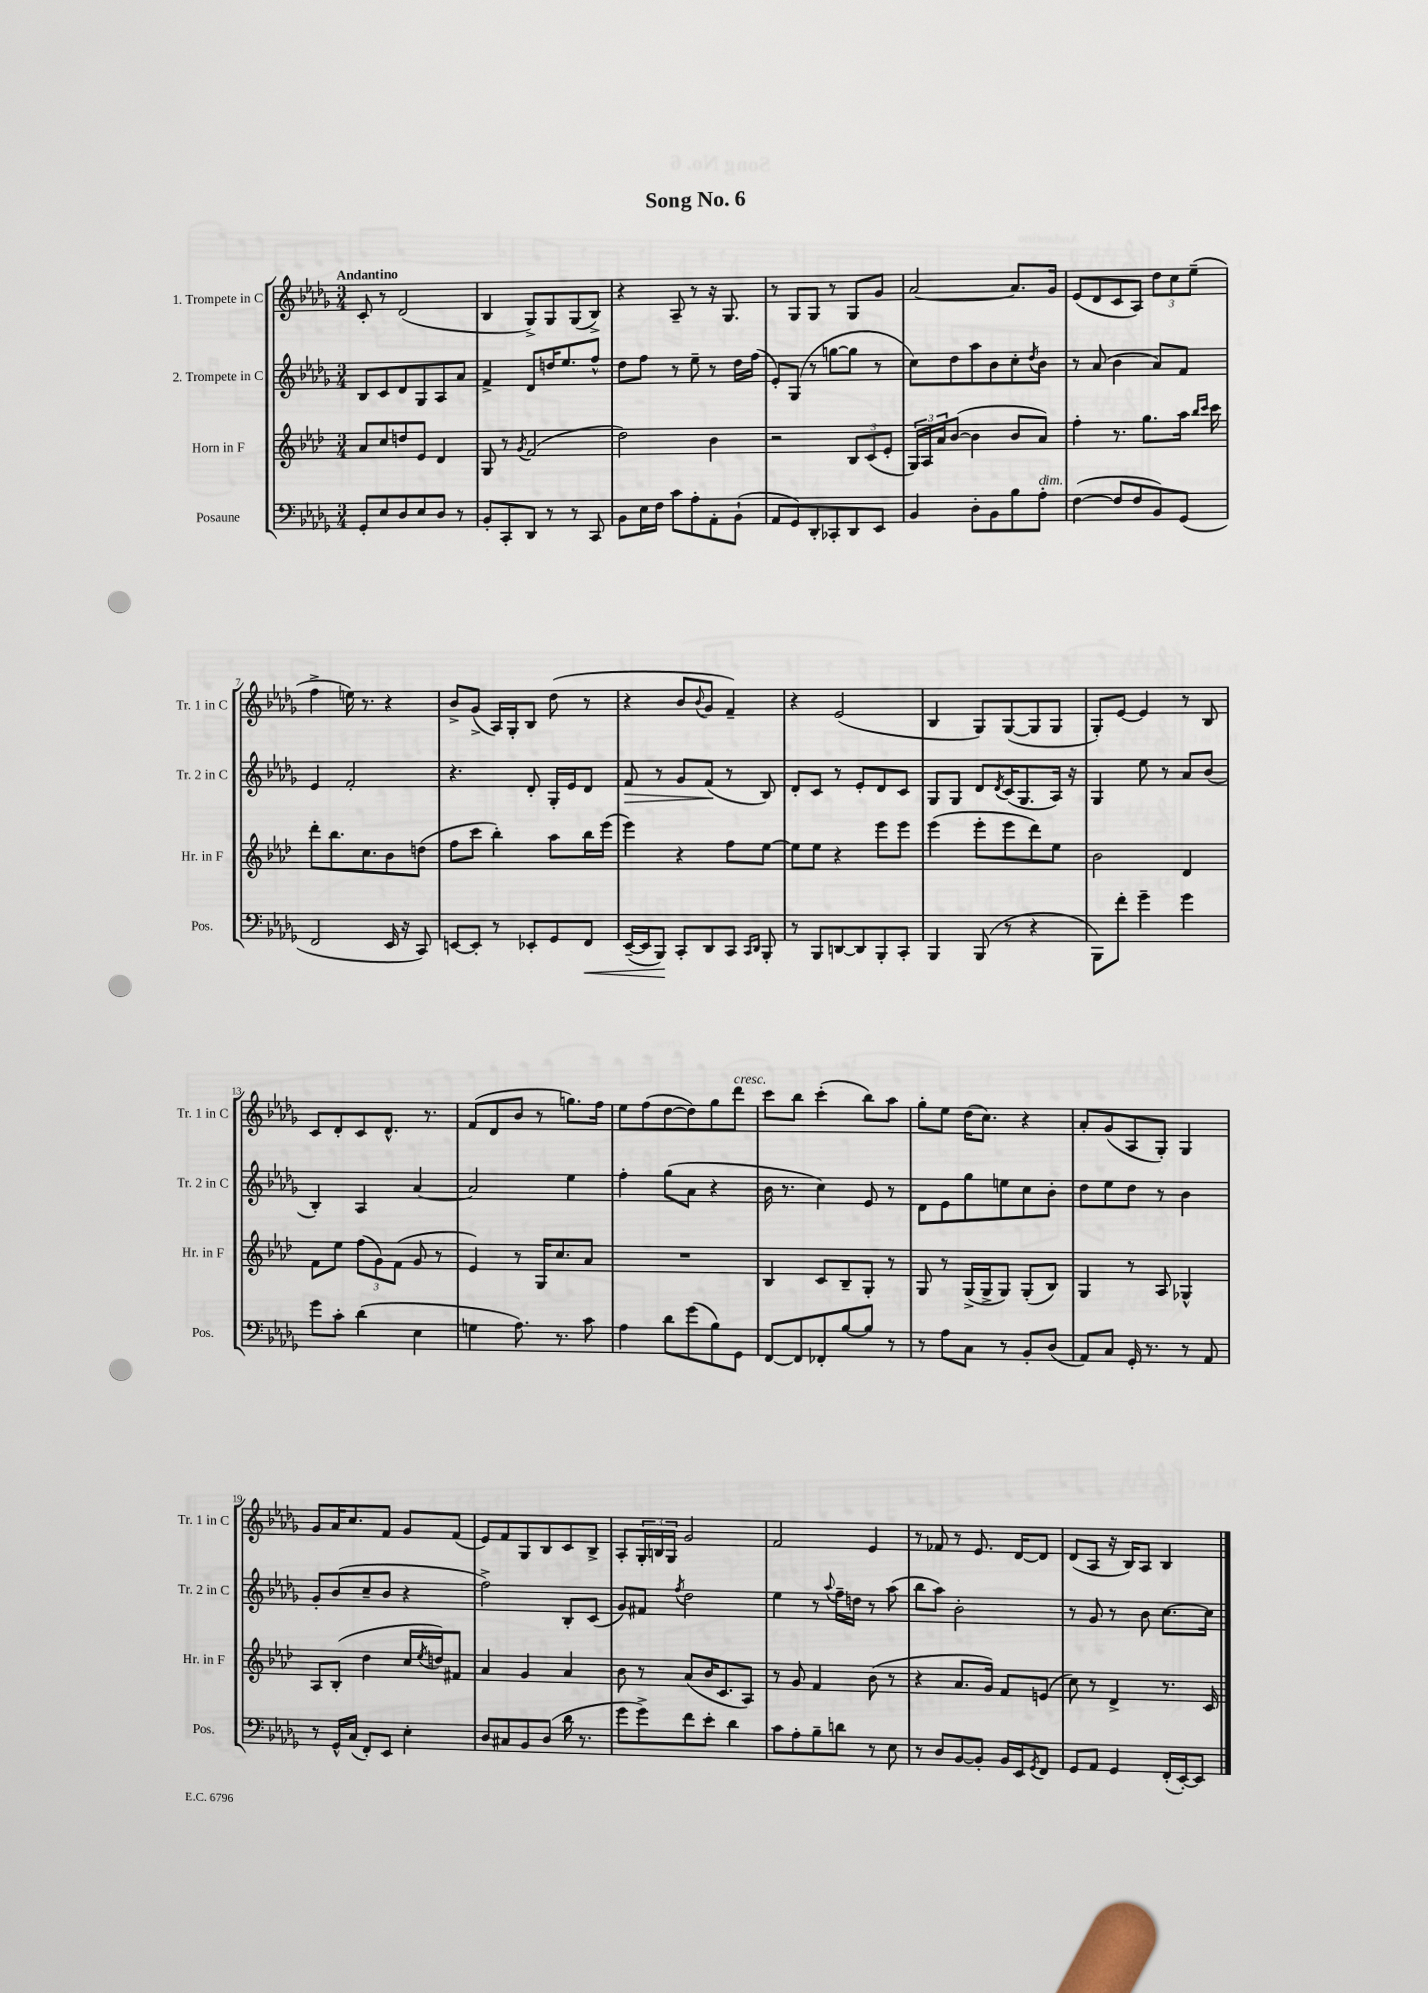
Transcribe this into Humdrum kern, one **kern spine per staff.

**kern	**kern	**kern	**kern
*staff4	*staff3	*staff2	*staff1
*clefF4	*clefG2	*clefG2	*clefG2
*k[b-e-a-d-g-]	*k[b-e-a-d-]	*k[b-e-a-d-g-]	*k[b-e-a-d-g-]
*M3/4	*M3/4	*M3/4	*M3/4
8GG-'/L	8a-/L	8B-/L	8c'/
8E-/	8cc/	8c/	8r
8D-/	8dd/	8d-/	(2d-/
8E-/	8e-/J	8G-/	.
8D-/J	4d-/	8A-/	.
8r	.	8a-/J	.
=	=	=	=
8BB-'/L	8G/	4f^/	4B-/
8CC'/	8r	.	.
.	8qg/	.	.
8DD-/J	(2f/	8d-/L	8G-^/L)
8r	.	16dd/K	8G-/
.	.	8.ee-/	.
8r	.	.	(8G-/
8CC/	.	8ff^^/J	8B-^/J)
=	=	=	=
8BB-\L	2dd-\)	8dd-\L	4r
16E-\L	.	8ff\J	.
16F\JJ	.	.	.
8c\L	.	8r	8A-~/
8A-'\	.	8ee-~\	8r
8AA-'\	4b-\	8r	16r
.	.	.	8.G-/
(8BB-`\J	.	16dd-\LL	.
.	.	(16ff\JJ	.
=	=	=	=
8AA-/L	2r	8e-'/L)	8r
8GG-/)	.	(8G-/J	8G-/L
8DD-'/	.	8r	8G-/J
8CC-'/	.	[8gg\L	8r
8DD-/	12B-/L	8gg\]J	8G-/L
.	(12c/	.	.
8EE-/J	.	8r	8g-/J
.	12e-'/J	.	.
=	=	=	=
4BB-/	24G/LL)	8cc\L)	[2a-/
.	24A-/	.	.
.	24a-/J	.	.
.	([8b-/J	8dd-\	.
8D-'\L	4b-\]	8aa-\	.
8BB-\	.	8b-\	.
8B-\	8b-/L	8cc'\	8.a-/]L
.	.	8qdd-/	.
8A-'\J	8a-/J)	8b-\J	.
.	.	.	16g-/Jk
=	=	=	=
([4F\	4ff'\	8r	(8e-/L
.	.	(8a-/	8d-/
8F/]L	8.r	4b-\	8c/
8F/	.	.	8A-/J)
.	8.gg\L	.	.
8BB-/)	.	8a-/L)	12dd-\L
.	.	.	12cc\
(8GG-/J	16aa-\Jk	8f/J	.
.	.	.	(12ee-~\J
.	16qqbb-/LL	.	.
.	16qqccc/JJ	.	.
.	16ccc\	.	.
=	=	=	=
2FF/	8ddd-'\L	4e-/	4ff^\
.	8.bb-\	.	.
.	.	2f'/	16ee\)
.	8.cc\	.	8.r
16EE-/	8b-\	.	4r
16r	.	.	.
8CC/)	(8dd\J	.	.
=	=	=	=
[8EE/L	8ff\L	4.r	8b-^/L
8EE'/]J	8ccc\J	.	(8g-^/J
8r	4bb-'\)	.	16A-/LL)
.	.	.	16G-'/J
8EE-'/L	.	8d-'/	8B-/J
8GG-/	8aa-\L	16G-'/LL	(8dd-\
.	.	16e-/J	.
8FF/J	16bb-\L	8d-/J	8r
.	(16eee-\JJ	.	.
=	=	=	=
([16EE-~/LL	4eee-\)	8f/	4r
16EE-/]J	.	.	.
8BBB-/J)	.	8r	.
8CC'/L	4r	8g-/L	8b-/L
.	.	.	8qqb-/
8DD-/	.	(8f/J	8g-/J
8CC/J	8ff\L	8r	4f~/)
16qqCC/LL	.	.	.
16qqDD-/JJ	.	.	.
8BBB-'/	[8ee-\J	8B-/)	.
=	=	=	=
8r	8ee-\]L	8d-'/L	4r
8BBB-/L	8ee-\J	8c/J	.
[8DD/	4r	8r	(2e-/
8DD/]	.	8e-'/L	.
8BBB-'/	8eee-\L	8d-/	.
8CC'/J	8eee-\J	8c/J	.
=	=	=	=
4BBB-/	(4eee-\	8G-/L	4B-/
.	.	8G-/J	.
(8BBB-/	8eee-'\L	8d-/L	8G-/L)
.	.	8qd-/	.
8r	8eee-\	(16c/K	([8G-/
.	.	8.G-/	.
4r	8ddd-\)	.	8G-/]
.	8ee-\J	16A-/Jk)	8G-/J
.	.	16r	.
=	=	=	=
8BBB-\L)	2b-\	4G-/	8G-'/L)
8f'\J	.	.	[8e-/J
4g-~\	.	8ee-\	4e-/]
.	.	8r	.
4g-\	4d-/	8a-/L	8r
.	.	(8b-/J	8B-/
=	=	=	=
8g-\L	8f\L	4B-'/)	8c/L
8c'\J	8ee-\J	.	8d-'/
(4d-\	(12ff\L	4A-/	8c/
.	12g\)	.	.
.	.	.	8.d-^^/J
.	(12f\J	.	.
4E-\	8g/	[4a-/	.
.	.	.	8.r
.	8r	.	.
=	=	=	=
4G\	4e-/)	2a-/]	(8f/L
.	.	.	8d-/
8.A-\)	8r	.	8b-/J
.	16G/LK	.	8r
8.r	8.cc/	.	.
.	.	4ee-\	8.gg\L)
8c\	8a-/J	.	.
.	.	.	16ff\Jk
=	=	=	=
4A-\	2.r	4ff'\	8ee-\L
.	.	.	(8ff\
8d-\L	.	(8gg-\L	[8dd-\
(8g-\	.	8a-\J	8dd-\])
8B-\)	.	4r	8gg-\
8GG-\J	.	.	8ddd-\J
=	=	=	=
[8FF/L	4B-/	16b-\	8ccc\L
.	.	8.r	.
8FF/]	.	.	8bb-\J
8FF-'/	8c/L	4cc\)	(4ccc'\
[8B-/	8B-~/	.	.
8B-/]J	8G'/J	8e-/	8bb-\L)
8r	8r	8r	8aa-\J
=	=	=	=
8r	8G/	8d-\L	8gg-'\L
8A-\L	8r	8e-\	8ee-\J
8C\J	(16G^/LL	8gg-\	(16dd-\LK
.	16G^/J	.	8.cc\J)
8r	8G/J)	8ee\	.
8BB-'/L	(8G'/L	8cc\	4r
(8D-/J	8B-/J)	8b-'\J	.
=	=	=	=
8AA-/L)	4G/	8dd-\L	8a-'/L
8C/J	.	8ee-\	(8g-/
16GG-'/	8r	8dd-\J	8A-/
8.r	.	.	.
.	8A-/	8r	8G-'/J)
8r	4G-^^/	4b-\	4G-/
8AA-/	.	.	.
=	=	=	=
8r	8A-/L	8g-'/L	8g-/L
16GG-^^/LL	(8B-'/J	(8b-/	16a-/K
(16C/JJ	.	.	8.cc/
8FF'/L)	4dd-\	8cc~/	.
8EE-/J	.	8b-/J	8f/J
4E-'\	16cc/LL	4r	8g-/L
.	8qee-/	.	.
.	16dd/J)	.	.
.	8f#/J	.	(8f/J
=	=	=	=
8D-/L	4a-/	2ff^\)	8e-/L)
8C#/	.	.	8f/
8BB-/	4g/	.	8G-/
(8D-/J	.	.	8B-/
16d-\	4a-/	8B-'/L	8c/
8.r	.	.	.
.	.	(8c/J	8B-^/J
=	=	=	=
8g-\L	8b-\	8g-/L)	8A-'/L
8g-^\)	8r	8f#/J	24G-'/L
.	.	.	24B/
.	.	.	24G-/JJ
.	.	8qff/	.
8f\	(8a-/L	2dd-\	2g-/
8e-'\J	16b-/K	.	.
.	8.c/	.	.
4d-\	.	.	.
.	8A-/J)	.	.
=	=	=	=
8c\L	8r	4ee-\	2f/
8A-'\	8g/	.	.
8B-~\	4f/	8r	.
.	.	8qqaa-/	.
8d\J	.	16ff~\LL	.
.	.	16dd\JJ	.
8r	(8b-\	8r	4e-/
8E-\	8r	(8aa-\	.
=	=	=	=
8r	4r	8bb-\L	8r
8D-/L	.	8aa-\J)	8f-/
[8BB-/	8.a-/L	2b-'\	8r
8BB-'/]J	.	.	8.e-/
.	16g/Jk)	.	.
16BB-/LL	8f/L	.	.
16EE-/J	.	.	[16d-/LK
8qGG-/	.	.	.
8FF/J	(8e/J	.	8d-/]J
=	=	=	=
8GG-/L	8cc\)	8r	(8d-/L
8AA-/J	8r	8g-/	8A-/J
4GG-/	4d-^/	8r	16r
.	.	.	16B-/LK)
.	.	8b-\	8A-/J
(16FF'/LL	8.r	[8.cc\L	4B-/
[16EE-'/J)	.	.	.
8EE-/]J	.	.	.
.	16c/	16cc\]Jk	.
==	==	==	==
*-	*-	*-	*-
